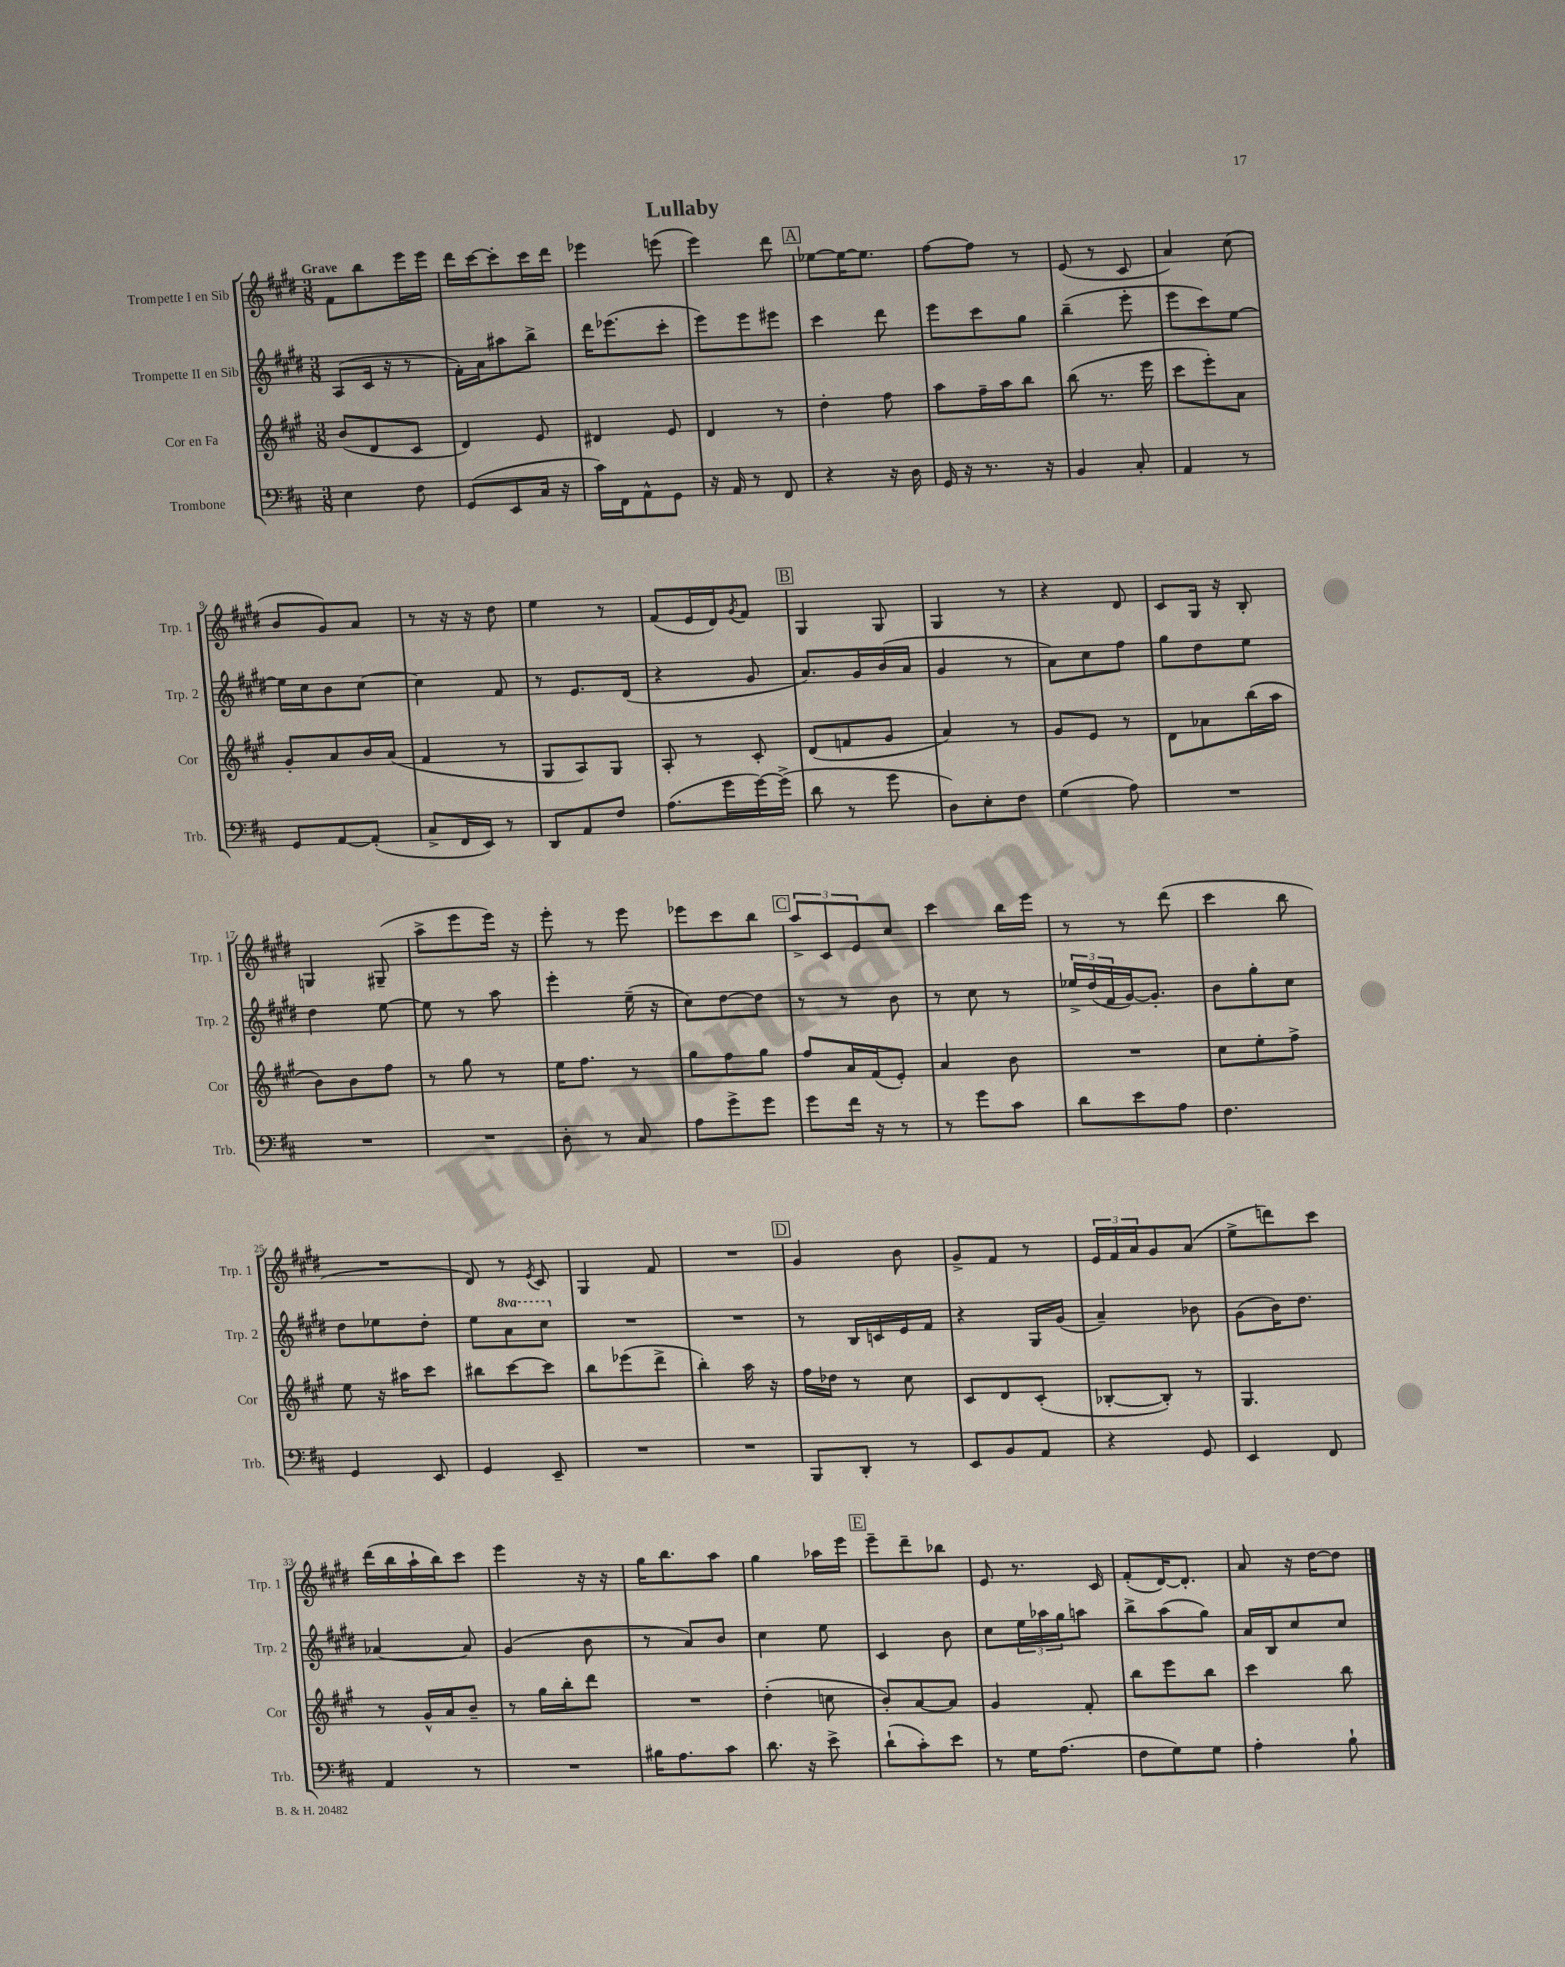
\header { title = "Lullaby" }
<<
\new StaffGroup <<
\new Staff = "s0" \with { instrumentName = "Trompette I en Sib" shortInstrumentName = "Trp. 1" } {
    \clef treble \key e \major \numericTimeSignature \time 3/8 \tempo "Grave"
    fis'8 b''8 e'''16 e'''16 |
    dis'''16 cis'''16~ cis'''8-. cis'''16 dis'''16 |
    ees'''4 e'''8( |
    e'''4) dis'''8 |
    \mark \markup { \box "A" } ees''8~ ees''16~ ees''8. |
    fis''8~ fis''8 r8 |
    e'8( r8 cis'8 |
    a'4) cis''8( |
    b'8 gis'8) a'8 |
    r8 r16 r16 dis''8 |
    e''4 r8 |
    fis'8( e'16 dis'16) \acciaccatura { gis'8 } fis'8 |
    \mark \markup { \box "B" } gis4 gis8 |
    gis4 r8 |
    r4 dis'8 |
    cis'8 gis16 r16 b8-. |
    g4 gis8--( |
    a''8-> e'''8 e'''16) r16 |
    e'''8-. r8 e'''8 |
    ees'''8 cis'''8 b''8 |
    \mark \markup { \box "C" } \tuplet 3/2 { a''8-> cis'8 e'8 } cis''8 |
    cis'''4 b''16 e'''16 |
    r8 r8 dis'''8( |
    cis'''4 b''8 |
    R4. |
    dis'8) r8 \acciaccatura { e'8 } cis'8 |
    gis4 fis'8 |
    R4. |
    \mark \markup { \box "D" } gis'4 b'8 |
    gis'8-> fis'8 r8 |
    \tuplet 3/2 { e'16 fis'16 a'16 } gis'8 a'8( |
    e''8-> d'''8) cis'''8 |
    dis'''16( b''16 a''16-! b''16) cis'''8 |
    e'''4 r16 r16 |
    gis''16 b''8. a''8 |
    gis''4 aes''16 e'''16 |
    \mark \markup { \box "E" } e'''8-- dis'''8-- bes''8 |
    e'8 r8. cis'16 |
    fis'8-.( dis'16~) dis'8.-. |
    a'8 r16 dis''16~ dis''8 \bar "|." |
}
\new Staff = "s1" \with { instrumentName = "Trompette II en Sib" shortInstrumentName = "Trp. 2" } {
    \clef treble \key e \major \numericTimeSignature \time 3/8 \set Staff.ottavationMarkups = #ottavation-simple-ordinals
    a8( cis'16 r16 r8 |
    fis'16-.) a'16 ais''8 b''8-> |
    dis'''16 ees'''8.( cis'''8-. |
    e'''8) e'''8 eis'''8 |
    \mark \markup { \box "A" } cis'''4 dis'''8 |
    e'''8 cis'''8 gis''8 |
    b''4--( e'''8-. |
    e'''8 cis'''8) e''8~ |
    e''16 cis''16 b'8 cis''8~ |
    cis''4 fis'8 |
    r8 e'8. dis'16( |
    r4 gis'8 |
    \mark \markup { \box "B" } a'8.) gis'16 b'16( a'16 |
    gis'4 r8 |
    a'8) cis''8 fis''8 |
    gis''8 dis''8 e''8 |
    dis''4 e''8~ |
    e''8 r8 a''8 |
    e'''4-. e''16--( r16 |
    cis''8) dis''8~ dis''8 |
    \mark \markup { \box "C" } r8 r8 b'8 |
    r8 cis''8 r8 |
    \tuplet 3/2 { ees''16-> dis''16( fis'16 } gis'16~) gis'8.-. |
    b'8 gis''8-. cis''8 |
    dis''8 ees''8 dis''8-. |
    e''8 \ottava #1 a''8 cis'''8 \ottava #0 |
    R4. |
    R4. |
    \mark \markup { \box "D" } r8 b16 c'16 e'16 fis'16 |
    r4 gis16 gis'16( |
    a'4--) bes'8 |
    gis'8( b'16) dis''8. |
    aes'4~ aes'8 |
    gis'4( b'8 |
    r8 a'8) b'8 |
    cis''4 e''8 |
    \mark \markup { \box "E" } cis'4 b'8 |
    cis''8 \tuplet 3/2 { e''16 aes''16 gis''16 } a''8 |
    b''8-> a''8( gis''8) |
    a'16 b16 cis''8 cis''8 \bar "|." |
}
\new Staff = "s2" \with { instrumentName = "Cor en Fa" shortInstrumentName = "Cor" } {
    \clef treble \key a \major \numericTimeSignature \time 3/8
    b'8( d'8 cis'8 |
    d'4) e'8 |
    dis'4 e'8 |
    d'4 r8 |
    \mark \markup { \box "A" } d''4-. fis''8 |
    a''8 fis''16-- a''16 b''8 |
    b''8( r8. e'''16 |
    cis'''8 e'''8-.) a'8 |
    gis'8-. a'8 b'16 a'16( |
    fis'4 r8 |
    gis8 a8) gis8 |
    a8-. r8 cis'8-. |
    \mark \markup { \box "B" } d'8( f'8 gis'8 |
    a'4) r8 |
    gis'8 e'8 r8 |
    d'8 aes'8 b''16( a''16 |
    b'8) b'8 fis''8 |
    r8 gis''8 r8 |
    e''16 fis''8. r8 |
    gis''8 fis''8 gis''8 |
    \mark \markup { \box "C" } fis''8 a'16 fis'16( e'8-.) |
    a'4 b'8 |
    R4. |
    cis''8 e''8-. fis''8-> |
    e''8 r16 ais''16 cis'''8 |
    bis''8 cis'''8~ cis'''8 |
    b''8 ees'''8( d'''8-> |
    b''4-.) a''16 r16 |
    \mark \markup { \box "D" } fis''16 des''16 r8 cis''8 |
    cis'8 d'8 cis'8-.( |
    bes8~-. bes8-.) r8 |
    gis4. |
    r8 gis'16-^ a'16 b'8-- |
    r8 gis''16 b''16-. d'''8 |
    R4. |
    d''4-.( c''8 |
    \mark \markup { \box "E" } b'8-.) a'8~ a'8 |
    gis'4 fis'8-. |
    b''8 e'''8 b''8 |
    cis'''4 b''8 \bar "|." |
}
\new Staff = "s3" \with { instrumentName = "Trombone" shortInstrumentName = "Trb." } {
    \clef bass \key d \major \numericTimeSignature \time 3/8
    e4 fis8 |
    g,8( e,8 cis16 r16 |
    cis'16) fis,16 a,8-^ g,8 |
    r16 a,16 r8 fis,8 |
    \mark \markup { \box "A" } r4 r16 d16 |
    g,16 r16 r8. r16 |
    b,4 cis8-. |
    a,4 r8 |
    g,8 a,8~ a,8-.( |
    cis8-> fis,16 e,16) r8 |
    d,8 a,8 fis8 |
    a8.( g'16 g'16~) g'16->( |
    \mark \markup { \box "B" } d'8 r8 g'8 |
    d8) e8-. fis8 |
    g4( a8) |
    R4. |
    R4. |
    R4. |
    d8-. r8 cis8 |
    a8 g'8-> g'8 |
    \mark \markup { \box "C" } g'8 fis'16 r16 r8 |
    r8 g'8 cis'8 |
    d'8 e'8 a8 |
    fis4. |
    g,4 e,8 |
    g,4 e,8-- |
    R4. |
    R4. |
    \mark \markup { \box "D" } b,,8 d,8-. r8 |
    e,8 b,8 a,8 |
    r4 g,8 |
    e,4 fis,8 |
    a,4 r8 |
    R4. |
    bis16 a8. cis'8 |
    d'8. r16 e'8-> |
    \mark \markup { \box "E" } d'8-!( cis'8-.) e'8 |
    r8 g16 a8.( |
    fis8 g8) g8 |
    a4-. b8-! \bar "|." |
}
>>
>>
